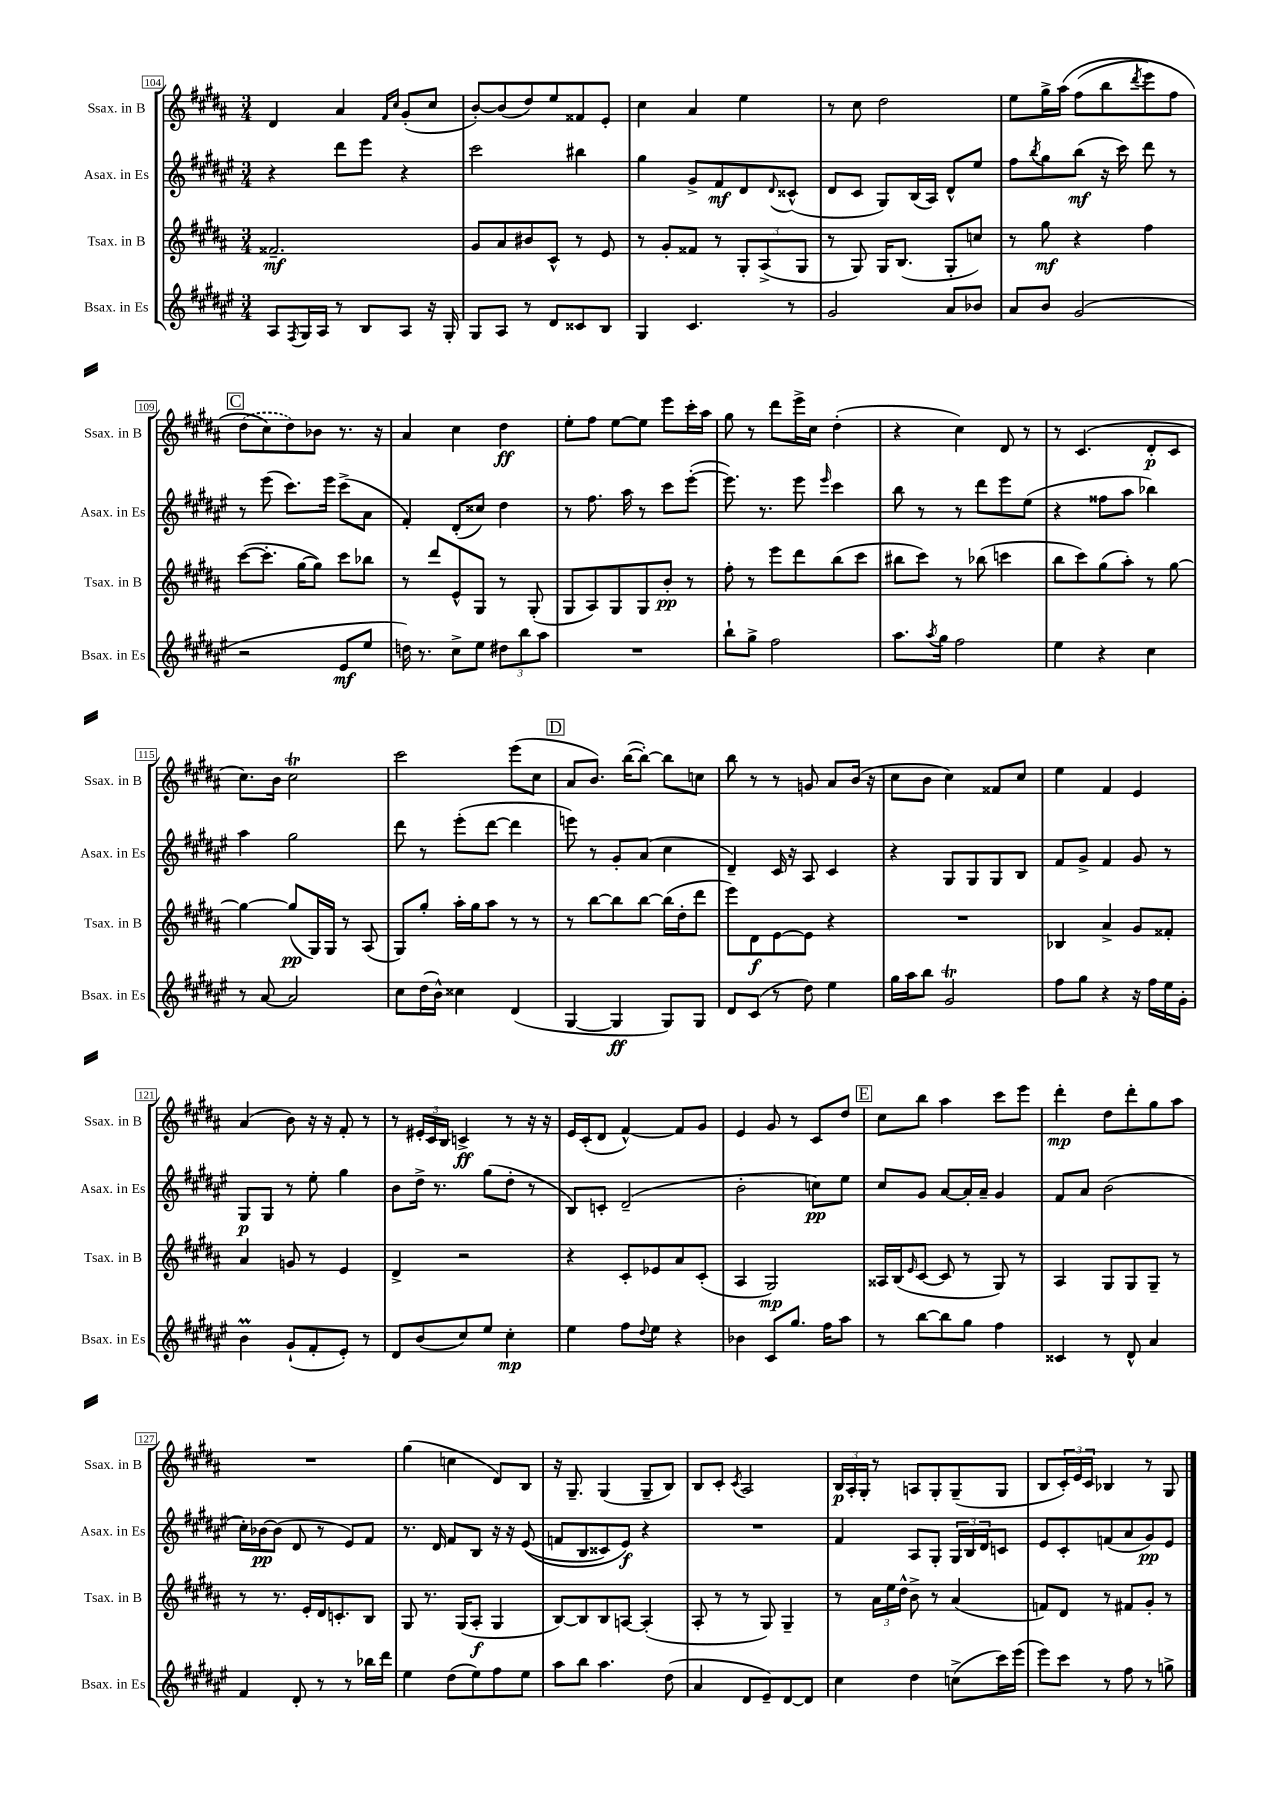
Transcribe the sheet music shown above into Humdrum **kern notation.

**kern	**dynam	**kern	**dynam	**kern	**dynam	**kern	**dynam
*part4	*part4	*part3	*part3	*part2	*part2	*part1	*part1
*staff4	*staff4	*staff3	*staff3	*staff2	*staff2	*staff1	*staff1
*I"Bsax. in Es	*	*I"Tsax. in B	*	*I"Asax. in Es	*	*I"Ssax. in B	*
*I'Bsax. in Es	*	*I'Tsax. in B	*	*I'Asax. in Es	*	*I'Ssax. in B	*
*clefG2	*	*clefG2	*	*clefG2	*	*clefG2	*
*k[f#c#g#d#a#e#]	*	*k[f#c#g#d#a#]	*	*k[f#c#g#d#a#e#]	*	*k[f#c#g#d#a#]	*
*M3/4	*	*M3/4	*	*M3/4	*	*M3/4	*
=104	=104	=104	=104	=104	=104	=104	=104
8A#/L	.	2.f##X~/	mf	4r	.	4d#/	.
8qF#/	.	.	.	.	.	.	.
16G#/L	.	.	.	.	.	.	.
16A#/JJ	.	.	.	.	.	.	.
8r	.	.	.	8ddd#\L	.	4a#/	.
8B/L	.	.	.	8eee#\J	.	.	.
.	.	.	.	.	.	16qqf#/LL	.
.	.	.	.	.	.	16qqcc#/JJ	.
8A#/J	.	.	.	4r	.	(8g#'/L	.
16r	.	.	.	.	.	8cc#/J	.
16G#'/	.	.	.	.	.	.	.
=105	=105	=105	=105	=105	=105	=105	=105
8G#/L	.	8g#/L	.	2ccc#\	.	[8b'/L)	.
8A#/J	.	8a#/	.	.	.	(8b/]	.
8r	.	8b#X/	.	.	.	8dd#/)	.
8d#/L	.	8c#^^/J	.	.	.	8ee/	.
8c##X/	.	8r	.	4bb#X\	.	8f##X/	.
8B/J	.	8e/	.	.	.	8e'/J	.
=106	=106	=106	=106	=106	=106	=106	=106
4G#/	.	8r	.	4gg#\	.	4cc#\	.
.	.	8g#'/L	.	.	.	.	.
4.c#/	.	8f##X/J	.	8g#^/L	.	4a#/	.
.	.	8r	.	8f#/	mf	.	.
.	.	12G#'/L	.	8d#/	.	4ee\	.
.	.	(12A#^/	.	.	.	.	.
.	.	.	.	8qqd#/	.	.	.
8r	.	.	.	(8c##X^^/J	.	.	.
.	.	12G#/J	.	.	.	.	.
=107	=107	=107	=107	=107	=107	=107	=107
2g#/	.	8r	.	8d#/L	.	8r	.
.	.	8G#/)	.	8c#/J	.	8cc#\	.
.	.	16G#/KL	.	8G#/L)	.	2dd#\	.
.	.	(8.B/J	.	.	.	.	.
.	.	.	.	(16B/L	.	.	.
.	.	.	.	16A#/JJ)	.	.	.
8a#/L	.	8G#'/L	.	8d#^^/L	.	.	.
8b-X/J	.	8ccn/J)	.	8ee#/J	.	.	.
=108	=108	=108	=108	=108	=108	=108	=108
8a#/L	.	8r	.	8ff#\L	.	8ee\L	.
.	.	.	.	8qbb/	.	.	.
8b/J	.	8gg#\	mf	8gg#\	.	16gg#^\L	.
.	.	.	.	.	.	(16aa#\JJ	.
(2g#/	.	4r	.	(8bb\J	mf	(8ff#\L	.
.	.	.	.	16r	.	8bb\	.
.	.	.	.	16ccc#\)	.	.	.
.	.	.	.	.	.	8qddd#/	.
.	.	4ff#\	.	8ddd#\	.	8eee\)	.
.	.	.	.	8r	.	8ff#\J	.
!!LO:LB:g=z
!!LO:REH:place=s1:t=C
=109	=109	=109	=109	=109	=109	=109	=109
2r	.	([8ccc#\L	.	8r	.	(8dd#\L	.
.	.	8.ccc#'\J]	.	(8eee#\	.	8cc#\)	.
.	.	.	.	8.ccc#\L)	.	8dd#\)	.
.	.	[16gg#\KL	.	.	.	.	.
.	.	8gg#\J])	.	.	.	8b-X\J	.
.	.	.	.	16eee#\Jk	.	.	.
8e#/L	mf	8ccc#\L	.	(8ccc#^\L	.	8.r	.
8ee#/J	.	8bb-X\J	.	8a#\J	.	.	.
.	.	.	.	.	.	16r	.
=110	=110	=110	=110	=110	=110	=110	=110
16ddn\)	.	8r	.	4f#'/)	.	4a#/	.
8.r	.	.	.	.	.	.	.
.	.	8ddd#/L	.	.	.	.	.
8cc#^\L	.	8e^^/	.	(8d#'/L	.	4cc#\	.
8ee#\J	.	8G#/J	.	8cc##X/J)	.	.	.
12dd#X\L	.	8r	.	4dd#\	.	4dd#\	ff
12bb\	.	.	.	.	.	.	.
.	.	(8G#'/	.	.	.	.	.
12aa#\J	.	.	.	.	.	.	.
=111	=111	=111	=111	=111	=111	=111	=111
2.r	.	8G#/L	.	8r	.	8ee'\L	.
.	.	8A#/)	.	8.ff#\	.	8ff#\J	.
.	.	8G#/	.	.	.	[8ee\L	.
.	.	.	.	16aa#\	.	.	.
.	.	8G#/	.	8r	.	8ee\J]	.
.	.	8b'/J	pp	8ccc#\L	.	8eee\L	.
.	.	8r	.	([8eee#'\J	.	16ccc#'\L	.
.	.	.	.	.	.	16aa#\JJ	.
=112	=112	=112	=112	=112	=112	=112	=112
8bb`\L	.	8ff#'\	.	8.eee#\])	.	8gg#\	.
8gg#^\J	.	8r	.	.	.	8r	.
.	.	.	.	8.r	.	.	.
2ff#\	.	8eee\L	.	.	.	8ddd#\L	.
.	.	8ddd#\	.	8eee#\	.	16eee^\L	.
.	.	.	.	.	.	16cc#\JJ	.
.	.	.	.	16qqeee#/	.	.	.
.	.	(8bb\	.	4ccc#\	.	(4dd#'\	.
.	.	8ccc#\J	.	.	.	.	.
=113	=113	=113	=113	=113	=113	=113	=113
8.aa#\L	.	8bb#X\L	.	8bb\	.	4r	.
.	.	8ccc#\J)	.	8r	.	.	.
8qaa#/	.	.	.	.	.	.	.
16gg#\Jk	.	.	.	.	.	.	.
2ff#\	.	8r	.	8r	.	4cc#\)	.
.	.	(8bb-X\	.	8ddd#\L	.	.	.
.	.	4cccn\	.	8eee#\	.	8d#/	.
.	.	.	.	(8ee#\J	.	8r	.
=114	=114	=114	=114	=114	=114	=114	=114
4ee#\	.	8bb\L	.	4r	.	8r	.
.	.	8ccc#\)	.	.	.	(4.c#/	.
4r	.	(8gg#\	.	8ff##X\L	.	.	.
.	.	8aa#'\J)	.	8aa#\J	.	.	.
4cc#\	.	8r	.	4bb-X\)	.	8d#'/L	p
.	.	[8gg#\	.	.	.	8c#/J	.
!!LO:LB:g=z
=115	=115	=115	=115	=115	=115	=115	=115
8r	.	4gg#\_	.	4aa#\	.	8.cc#\L)	.
[8a#/	.	.	.	.	.	.	.
.	.	.	.	.	.	16b\Jk	.
2a#/]	.	(8gg#/L]	pp	2gg#\	.	2cc#T\	.
.	.	16G#/L)	.	.	.	.	.
.	.	16G#/JJ	.	.	.	.	.
.	.	8r	.	.	.	.	.
.	.	(8A#/	.	.	.	.	.
=116	=116	=116	=116	=116	=116	=116	=116
8cc#\L	.	8G#/L)	.	8ddd#\	.	2ccc#\	.
(16dd#\L	.	8gg#'/J	.	8r	.	.	.
16b^^\JJ)	.	.	.	.	.	.	.
4cc##X\	.	16aa#'\LL	.	(8eee#'\L	.	.	.
.	.	16gg#\J	.	.	.	.	.
.	.	8aa#\J	.	[8ddd#\J	.	.	.
(4d#/	.	8r	.	4ddd#\]	.	(8eee\L	.
.	.	8r	.	.	.	8cc#\J	.
!!LO:REH:place=s1:t=D
=117	=117	=117	=117	=117	=117	=117	=117
[4G#/	.	8r	.	8eeen\)	.	8a#/L	.
.	.	[8bb\L	.	8r	.	8.b/J)	.
4G#/]	ff	8bb\]	.	8g#'/L	.	.	.
.	.	.	.	.	.	([16bb\KL	.
.	.	[8bb\J	.	(8a#/J	.	8bb'\J_)	.
8G#/L)	.	(16bb\LL]	.	4cc#\	.	8bb\L]	.
.	.	16dd#'\J	.	.	.	.	.
8G#/J	.	8ddd#\J	.	.	.	8ccn\J	.
=118	=118	=118	=118	=118	=118	=118	=118
8d#/L	.	8eee\L)	.	4d#~/)	.	8bb\	.
(8c#/J	.	8d#\	f	.	.	8r	.
8r	.	[8e\	.	16c#/	.	8r	.
.	.	.	.	16r	.	.	.
8dd#\)	.	8e\J]	.	8A#/	.	8gn/	.
4ee#\	.	4r	.	4c#/	.	8a#/L	.
.	.	.	.	.	.	(16b/Jk	.
.	.	.	.	.	.	16r	.
=119	=119	=119	=119	=119	=119	=119	=119
16gg#\LL	.	2.r	.	4r	.	8cc#\L	.
16aa#\J	.	.	.	.	.	.	.
8bb\J	.	.	.	.	.	8b\J	.
2g#T/	.	.	.	8G#/L	.	4cc#\)	.
.	.	.	.	8G#/	.	.	.
.	.	.	.	8G#/	.	8f##X/L	.
.	.	.	.	8B/J	.	8cc#/J	.
=120	=120	=120	=120	=120	=120	=120	=120
8ff#\L	.	4B-X/	.	8f#/L	.	4ee\	.
8gg#\J	.	.	.	8g#^/J	.	.	.
4r	.	4a#^/	.	4f#/	.	4f#/	.
16r	.	8g#/L	.	8g#/	.	4e/	.
16ff#\LL	.	.	.	.	.	.	.
16ee#\	.	8f##X'/J	.	8r	.	.	.
16g#'\JJ	.	.	.	.	.	.	.
!!LO:LB:g=z
=121	=121	=121	=121	=121	=121	=121	=121
4bM\	.	4a#/	.	8G#/L	p	(4a#/	.
.	.	.	.	8G#/J	.	.	.
(8g#`/L	.	8gn/	.	8r	.	8b\)	.
8f#'/	.	8r	.	8ee#'\	.	16r	.
.	.	.	.	.	.	16r	.
8e#'/J)	.	4e/	.	4gg#\	.	8f#'/	.
8r	.	.	.	.	.	8r	.
=122	=122	=122	=122	=122	=122	=122	=122
8d#/L	.	4d#^/	.	8b\L	.	8r	.
(8b/	.	.	.	16dd#^\Jk	.	24e#X'/LL	.
.	.	.	.	.	.	24c#/	.
.	.	.	.	8.r	.	.	.
.	.	.	.	.	.	24B/JJ	.
8cc#/)	.	2r	.	.	.	4cn^/	ff
8ee#/J	.	.	.	(8gg#\L	.	.	.
4cc#'\	mp	.	.	8dd#'\J	.	8r	.
.	.	.	.	8r	.	16r	.
.	.	.	.	.	.	16r	.
=123	=123	=123	=123	=123	=123	=123	=123
4ee#\	.	4r	.	8B/L)	.	16e/LL	.
.	.	.	.	.	.	(16c#'/J	.
.	.	.	.	8cn'/J	.	8d#/J	.
8ff#\L	.	8c#'/L	.	(2d#~/	.	[4f#^^/)	.
8qqdd#/	.	.	.	.	.	.	.
8ee#\J	.	8e-X/	.	.	.	.	.
4r	.	8a#/	.	.	.	8f#/L]	.
.	.	(8c#'/J	.	.	.	8g#/J	.
=124	=124	=124	=124	=124	=124	=124	=124
4b-X\	.	4A#/	.	2b'\	.	4e/	.
8c#/L	.	2G#/)	mp	.	.	8g#/	.
8.gg#/J	.	.	.	.	.	8r	.
.	.	.	.	8ccn\L)	pp	8c#/L	.
16ff#\KL	.	.	.	.	.	.	.
8aa#\J	.	.	.	8ee#\J	.	8dd#/J	.
!!LO:REH:place=s1:t=E
=125	=125	=125	=125	=125	=125	=125	=125
8r	.	16A##X/LL	.	8cc#/L	.	8cc#\L	.
.	.	(16B/J	.	.	.	.	.
.	.	16qqe/	.	.	.	.	.
[8bb\L	.	[8c#/J	.	8g#/J	.	8bb\J	.
8bb\]	.	8c#/]	.	[8a#/L	.	4aa#\	.
8gg#\J	.	8r	.	16a#'/L]	.	.	.
.	.	.	.	16a#~/JJ	.	.	.
4ff#\	.	8G#/)	.	4g#/	.	8ccc#\L	.
.	.	8r	.	.	.	8eee\J	.
=126	=126	=126	=126	=126	=126	=126	=126
4c##X/	.	4A#/	.	8f#/L	.	4ddd#'\	mp
.	.	.	.	8a#/J	.	.	.
8r	.	8G#/L	.	(2b\	.	8dd#\L	.
8d#^^/	.	8G#/	.	.	.	8ddd#'\	.
4a#/	.	8G#~/J	.	.	.	8gg#\	.
.	.	8r	.	.	.	8aa#\J	.
!!LO:LB:g=z
=127	=127	=127	=127	=127	=127	=127	=127
4f#/	.	8r	.	16cc#'\LL)	.	2.r	.
.	.	.	.	[16b-X\J	pp	.	.
.	.	8.r	.	(8b-\J]	.	.	.
8d#'/	.	.	.	8d#/	.	.	.
.	.	16e'/LL	.	.	.	.	.
8r	.	16d#/J	.	8r	.	.	.
.	.	8.cn'/	.	.	.	.	.
8r	.	.	.	8e#/L)	.	.	.
16bb-X\LL	.	8B/J	.	8f#/J	.	.	.
16ddd#\JJ	.	.	.	.	.	.	.
=128	=128	=128	=128	=128	=128	=128	=128
4ee#\	.	8G#/	.	8.r	.	(4gg#\	.
.	.	8.r	.	.	.	.	.
.	.	.	.	16d#/	.	.	.
(8dd#\L	.	.	.	8f#/L	.	4ccn\	.
.	.	(16G#/KL	.	.	.	.	.
8ee#\)	.	8A#'/J	f	8B/J	.	.	.
8ff#\	.	4G#/	.	16r	.	8d#/L)	.
.	.	.	.	16r	.	.	.
8ee#\J	.	.	.	((8e#/	.	8B/J	.
=129	=129	=129	=129	=129	=129	=129	=129
8aa#\L	.	[8B/L)	.	8fn/L	.	16r	.
.	.	.	.	.	.	8.G#~/	.
8bb\J	.	8B/]	.	8B/	.	.	.
4.aa#\	.	8B/	.	8c##X/)	.	(4G#/	.
.	.	[8An/J	.	8e#/J)	f	.	.
.	.	(4A'/]	.	4r	.	8G#~/L	.
(8dd#\	.	.	.	.	.	8B/J)	.
=130	=130	=130	=130	=130	=130	=130	=130
4a#/	.	8A#'/	.	2.r	.	8B/L	.
.	.	8r	.	.	.	8c#'/J	.
.	.	.	.	.	.	8qc#/	.
8d#/L	.	8r	.	.	.	2A#/	.
8e#~/)	.	8G#/)	.	.	.	.	.
[8d#/	.	4G#~/	.	.	.	.	.
8d#/J]	.	.	.	.	.	.	.
=131	=131	=131	=131	=131	=131	=131	=131
4cc#\	.	8r	.	4f#/	.	24B/LL	p
.	.	.	.	.	.	24A#'/	.
.	.	.	.	.	.	24G#'/JJ	.
.	.	24a#\LL	.	.	.	8r	.
.	.	24ee\	.	.	.	.	.
.	.	24dd#^^\JJ	.	.	.	.	.
4dd#\	.	8b^\	.	8A#/L	.	8An/L	.
.	.	8r	.	8G#'/J	.	8G#'/	.
(8ccn^\L	.	(4a#/	.	24G#/LL	.	(8G#~/	.
.	.	.	.	24B/	.	.	.
.	.	.	.	24d#/J	.	.	.
16ccc#\L)	.	.	.	8cn/J	.	8G#/J	.
(16eee#\JJ	.	.	.	.	.	.	.
=132	=132	=132	=132	=132	=132	=132	=132
8eee#\L)	.	8fn/L)	.	8e#/L	.	8B/L	.
8ccc#\J	.	8d#/J	.	8c#'/	.	24c#'/L)	.
.	.	.	.	.	.	24e/	.
.	.	.	.	.	.	24c#/JJ	.
8r	.	8r	.	(8fn/	.	4B-X/	.
8ff#\	.	8f#X/L	.	8a#/	.	.	.
8r	.	8g#'/J	.	8g#/)	pp	8r	.
8ggn^\	.	8r	.	8e#/J	.	8G#/	.
==	==	==	==	==	==	==	==
*-	*-	*-	*-	*-	*-	*-	*-
